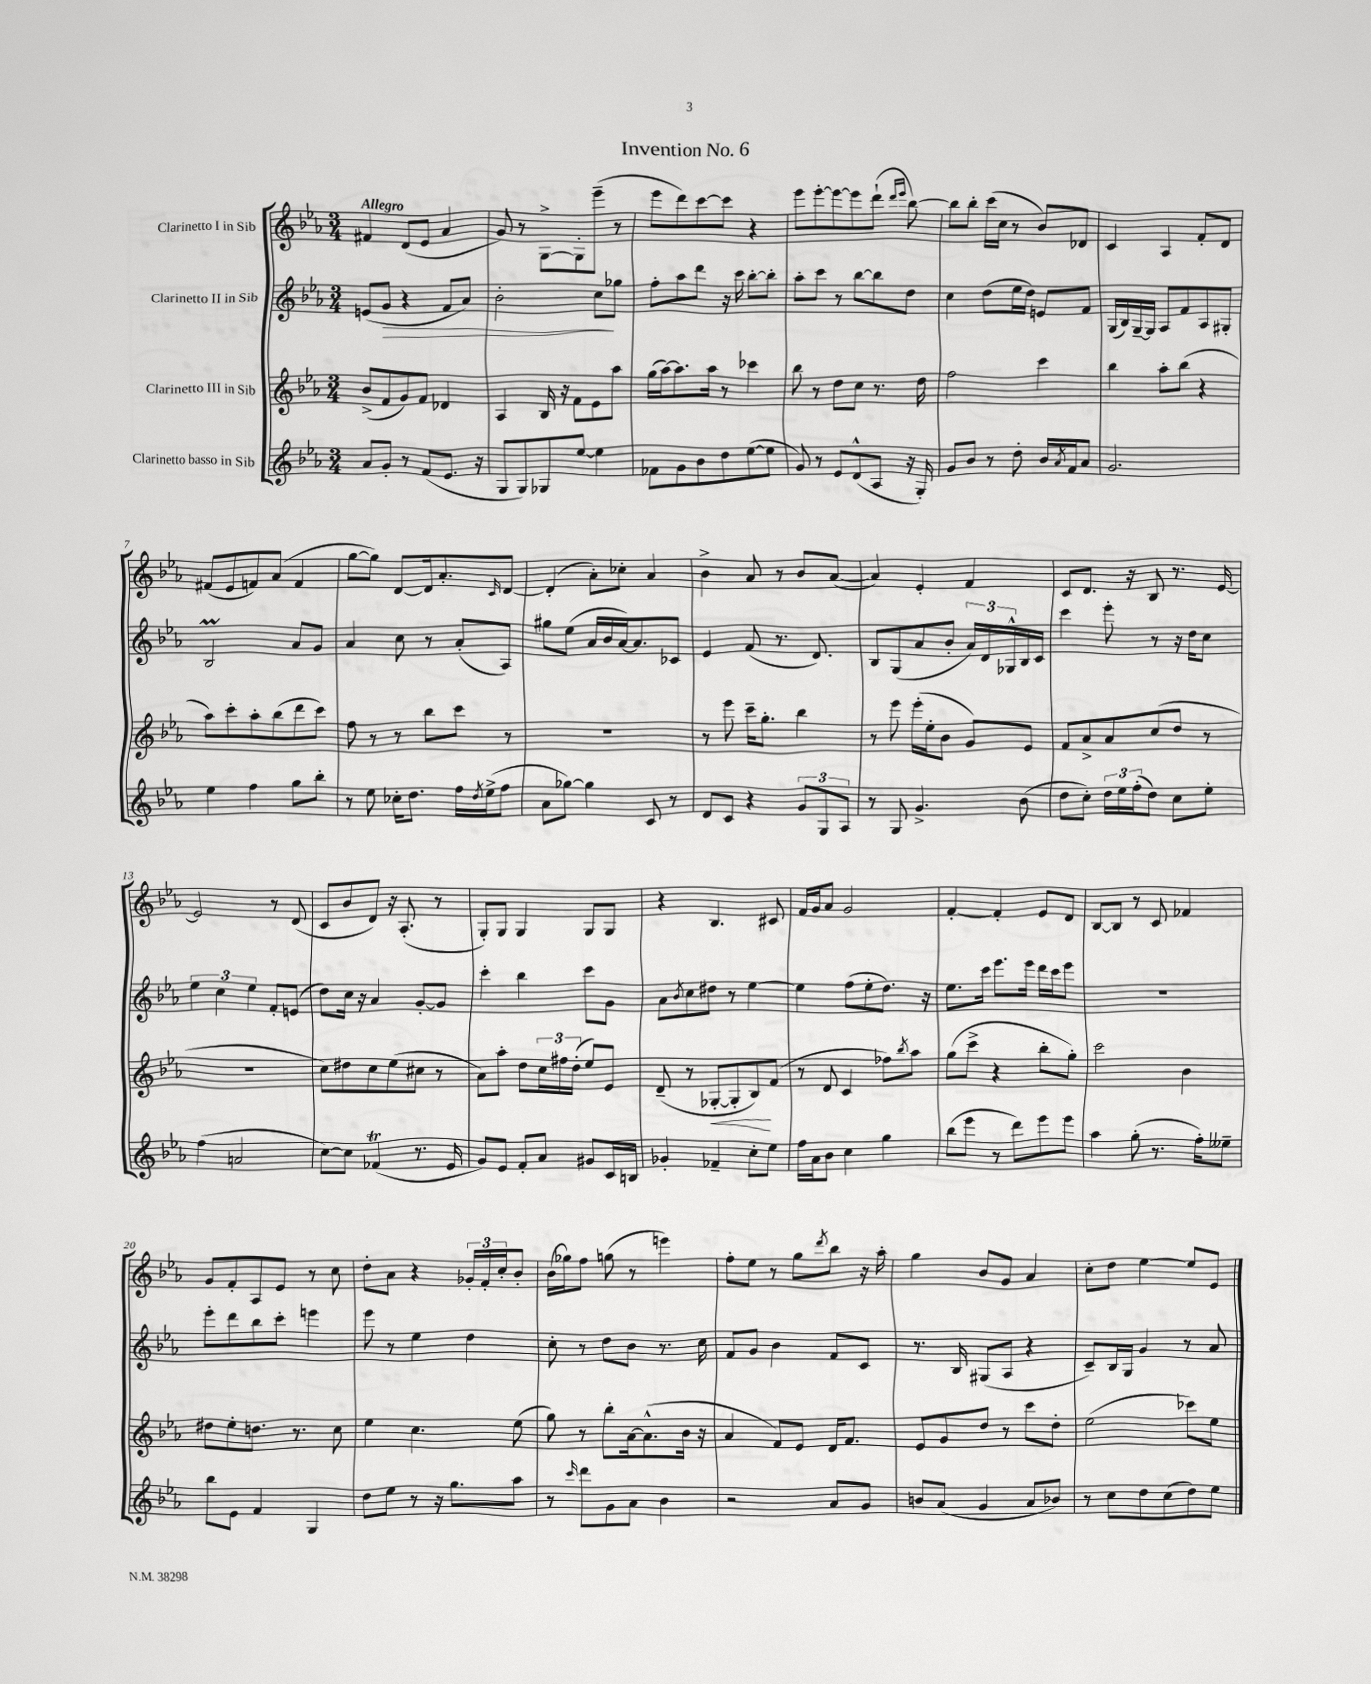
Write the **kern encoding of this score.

**kern	**kern	**dynam	**kern	**dynam	**kern
*part4	*part3	*part3	*part2	*part2	*part1
*staff4	*staff3	*staff3	*staff2	*staff2	*staff1
*I"Clarinetto basso in Sib	*I"Clarinetto III in Sib	*	*I"Clarinetto II in Sib	*	*I"Clarinetto I in Sib
*clefG2	*clefG2	*	*clefG2	*	*clefG2
*k[b-e-a-]	*k[b-e-a-]	*	*k[b-e-a-]	*	*k[b-e-a-]
*M3/4	*M3/4	*	*M3/4	*	*M3/4
=1	=1	=1	=1	=1	=1
!	!	!	!	!	!LO:TX:a:B:t=Allegro
8a-/L	(8b-^/L	.	(8en/L	.	4f#X/
!	!	!	!	!LO:HP:b	!
8g'/J	8f/	.	8g/J	>	.
8r	8g/)	.	4r	.	(8d/L
(8f/L	8f/J	.	.	.	8e-/J
8.e-/J	4d-X/	.	8f/L	.	4a-/
.	.	.	8a-/J)	.	.
16r	.	.	.	.	.
=2	=2	=2	=2	=2	=2
8G/L	4A-/	.	2b-'\	.	8g/)
8G/)	.	.	.	.	8r
8G-X/	16B-/	.	.	.	[8G^\L
.	16r	.	.	.	.
[8ee-/J	8f\L	.	.	.	8G'\]
4ee-\]	8e-\	.	8cc\L	.	(8eee-~\J
.	8aa-\J	.	8gg-X\J	]	8r
=3	=3	=3	=3	=3	=3
8f-X\L	(16gg\LL	.	8ff'\L	.	8eee-\L
.	[16aa-\J)	.	.	.	.
8g\	8.aa-\]	.	8aa-\	.	8ddd\)
8b-\	.	.	8ddd\J	.	[8ccc\
.	16aa-\Jk	.	.	.	.
8dd\	8r	.	16r	.	8ccc\J]
.	.	.	16ccc\	.	.
([8ee-\	4ccc-X\	.	[8bb-'\L	.	4r
8ee-\J]	.	.	8bb-'\J]	.	.
=4	=4	=4	=4	=4	=4
8g/)	8bb-\	.	8aa-'\L	.	8eee-\L
8r	8r	.	8ccc\J	.	[8eee-'\
8e-/L	8dd\L	.	8r	.	8eee-\_
(8d^^/	8cc\J	.	[8bb-\L	.	8eee-\]
8A-/J	8.r	.	8bb-\]	.	(8ddd`\J
.	.	.	.	.	16qqddd/LL
.	.	.	.	.	16qqeee-/JJ
16r	.	.	8dd\J	.	[8bb-\)
16G'/)	16dd\	.	.	.	.
=5	=5	=5	=5	=5	=5
8g/L	2ff\	.	4cc\	.	8bb-\L]
8b-/J	.	.	.	.	8bb-'\J
8r	.	.	(8dd\L	.	(16ccc\LL
.	.	.	.	.	16cc\JJ
8dd'\	.	.	16ee-\L	.	8r
.	.	.	16dd\JJ)	.	.
16b-/LL	4ccc\	.	8en/L	.	8b-/L)
8qa-/	.	.	.	.	.
16f/J	.	.	.	.	.
8a-/J	.	.	8f/J	.	8d-X/J
=6	=6	=6	=6	=6	=6
2.g/	4bb-\	.	(16G/LL	.	4c/
.	.	.	16B-/)	.	.
.	.	.	[16G~/	.	.
.	.	.	16G/JJ]	.	.
.	8aa-'\L	.	8A-/L	.	4A-/
.	(8bb-\J	.	8f/	.	.
.	4r	.	8A-/	.	8f'/L
.	.	.	8G#X'/J	.	8d/J
!!LO:LB:g=z
=7	=7	=7	=7	=7	=7
4ee-\	8aa-\L)	.	2B-M/	.	(8f#X/L
.	8ccc'\	.	.	.	8e-/
4ff\	8aa-'\	.	.	.	8fn/)
.	(8bb-\	.	.	.	(8a-/J
8gg\L	8ddd\	.	8a-/L	.	4f/
8bb-'\J	8ccc\J)	.	8g/J	.	.
=8	=8	=8	=8	=8	=8
8r	8ff\	.	4a-/	.	[8gg\L
8ee-\	8r	.	.	.	8gg\J])
16cc-X'\KL	8r	.	8cc\	.	[8d/L
8.dd\J	.	.	.	.	.
.	8bb-\L	.	8r	.	16d/k]
.	.	.	.	.	8.a-'/
16ff\LL	8ccc\J	.	(8a-'/L	.	.
8qdd/	.	.	.	.	.
(16ee-^\J	.	.	.	.	.
.	.	.	.	.	16qqc/
8ff\J	8r	.	8A-/J)	.	[8d/J
=9	=9	=9	=9	=9	=9
8a-\L	2.r	.	8gg#X\L	.	(4d'/]
[8gg-X\J)	.	.	(8ee-\J	.	.
4gg-\]	.	.	16a-/LL	.	8a-'\L)
.	.	.	16b-/	.	.
.	.	.	[16a-/J)	.	8cc-X'\J
.	.	.	8.a-/]	.	.
8c/	.	.	.	.	4a-/
8r	.	.	8c-X/J	.	.
=10	=10	=10	=10	=10	=10
8d/L	8r	.	4e-/	.	4b-^\
8c/J	8eee-\	.	.	.	.
4r	16ccc~\KL	.	(8f/	.	8a-/
.	8.gg'\J	.	.	.	.
.	.	.	8.r	.	8r
12g/L	4bb-\	.	.	.	8b-/L
.	.	.	8.d/)	.	.
12G/	.	.	.	.	.
.	.	.	.	.	([8a-/J
12A-/J	.	.	.	.	.
=11	=11	=11	=11	=11	=11
8r	8r	.	8B-/L	.	4a-/])
8G/	8eee-\	.	(8G/	.	.
4.g^/	(16eee-'\LL	.	8a-/	.	4e-'/
.	16ee-'\J	.	.	.	.
.	8b-\J	.	8b-'/J	.	.
.	8g/L)	.	24a-/LL)	.	4f/
.	.	.	24d/	.	.
.	.	.	24G-X^^/	.	.
(8b-\	8e-/J	.	16B-/	.	.
.	.	.	16c/JJ	.	.
=12	=12	=12	=12	=12	=12
8dd\L	8f/L	.	4ccc\	.	8c/L
8cc'\J)	8a-^/	.	.	.	8.d/J
24dd\LL	8a-/	.	8eee-'\	.	.
24ee-\	.	.	.	.	.
.	.	.	.	.	16r
(24ff'\J	.	.	.	.	.
8dd\J)	(8cc/	.	8r	.	8B-/
8cc\L	8dd/J	.	16r	.	8.r
.	.	.	16dd\KL	.	.
8ee-'\J	8r	.	8cc\J	.	.
.	.	.	.	.	[16e-/
!!LO:LB:g=z
=13	=13	=13	=13	=13	=13
(4ff\	2.r	.	6ee-\	.	2e-/]
.	.	.	6cc\	.	.
2an/	.	.	.	.	.
.	.	.	6ee-\	.	.
.	.	.	8f'/L	.	8r
.	.	.	(8en/J	.	(8d/
=14	=14	=14	=14	=14	=14
[8cc\L)	8cc\L)	.	8dd\L)	.	8c/L
8cc\J]	8dd#X\	.	16cc\Jk	.	8b-/
.	.	.	16r	.	.
(4f-XT/	8cc\	.	4a-/	.	8d/J)
.	(8ee-\	.	.	.	16r
.	.	.	.	.	(8.A-'/
8.r	8cc#X\J	.	[8g'/L	.	.
.	8r	.	8g/J]	.	8r
16e-/	.	.	.	.	.
=15	=15	=15	=15	=15	=15
8g/L)	8a-\L)	.	4ccc'\	.	8G'/L)
8e-/J	8aa-'\J	.	.	.	8G/J
8f'/L	8dd\L	.	4bb-\	.	4G/
8a-/J	24cc\L	.	.	.	.
.	24ff#X\	.	.	.	.
.	(24dd'\JJ	.	.	.	.
8g#X/L	8ee-/L)	.	8ccc\L	.	8G/L
16c/L	8e-/J	.	8g\J	.	8G/J
16Bn/JJ	.	.	.	.	.
=16	=16	=16	=16	=16	=16
4g-X'/	(8d~/	.	8a-\L	.	4r
.	.	.	8qb-/	.	.
.	8r	.	8cc\	.	.
!	!	!LO:HP:b	!	!	!
4f-X~/	[8G-X'/L	<	8dd#X\J	.	4.B-/
.	8G-'/]	.	8r	.	.
8cc'\L	8B-/)	.	[4ee-\	.	.
8ee-\J	(8f/J	[	.	.	8c#X/
=17	=17	=17	=17	=17	=17
16ff\LL	8r	.	4ee-\]	.	16f/LL
16a-\J	.	.	.	.	16g/J
8b-\J	8d/	.	.	.	8a-/J
4cc\	4c/	.	(8ff\L	.	2g/
.	.	.	8ee-'\	.	.
4gg\	8ff-X\L)	.	8.dd\J)	.	.
.	8qbb-/	.	.	.	.
.	8aa-\J	.	.	.	.
.	.	.	16r	.	.
=18	=18	=18	=18	=18	=18
(8bb-\L	(8gg\L	.	8.ee-\L	.	[4f'/
8eee-\J	8ccc^\J	.	.	.	.
.	.	.	16ccc\Jk	.	.
8r	4r	.	8.eee-\L	.	4f'/]
8ddd\L)	.	.	.	.	.
.	.	.	16eee-\Jk	.	.
8eee-\	8bb-'\L	.	16ddd\LL	.	8e-/L
.	.	.	16ccc\J	.	.
8eee-\J	8gg'\J)	.	8eee-\J	.	8d/J
=19	=19	=19	=19	=19	=19
4aa-\	2ccc\	.	2.r	.	[8B-/L
.	.	.	.	.	8B-/J]
(8gg'\	.	.	.	.	8r
8.r	.	.	.	.	8c/
.	4b-\	.	.	.	4f-X/
16ff'\KL)	.	.	.	.	.
8ee--X~\J	.	.	.	.	.
!!LO:LB:g=z
=20	=20	=20	=20	=20	=20
8bb-\L	8dd#X\L	.	8eee-'\L	.	8g/L
8e-\J	8ee-'\	.	8ddd\	.	8f'/
4f/	8.ddn\J	.	8bb-\	.	8A-/
.	.	.	8ccc'\J	.	8e-/J
.	8.r	.	.	.	.
4G/	.	.	4eeen\	.	8r
.	8cc\	.	.	.	8cc\
=21	=21	=21	=21	=21	=21
8dd\L	4ee-\	.	8eee-\	.	8dd'\L
8ee-\J	.	.	8r	.	8a-\J
8r	4.cc\	.	4ee-\	.	4r
16r	.	.	.	.	.
8.gg\L	.	.	.	.	.
.	.	.	4dd\	.	24g-X'/LL
.	.	.	.	.	24f'/
.	.	.	.	.	24cc'/J
8aa-\J	(8ee-\	.	.	.	8b-'/J
=22	=22	=22	=22	=22	=22
8r	8gg\)	.	8cc'\	.	(16b-\LL
.	.	.	.	.	16gg-X\J)
16qqccc/	.	.	.	.	.
8ddd\L	8r	.	8r	.	8ff\J
8g\	8bb-'\L	.	8dd\L	.	(8ggn\
8a-\J	[16a-\k	.	8b-\J	.	8r
.	(8.a-^^\]	.	.	.	.
4b-\	.	.	8.r	.	4eeen\)
.	16b-\Jk	.	.	.	.
.	16r	.	16cc\	.	.
=23	=23	=23	=23	=23	=23
2r	4a-/	.	8f/L	.	8ff'\L
.	.	.	8g/J	.	8ee-\J
.	8f/L)	.	4b-\	.	8r
.	8e-/J	.	.	.	8gg\L
.	.	.	.	.	8qddd/
8a-/L	16d/KL	.	8f/L	.	8bb-\J
.	8.f/J	.	.	.	.
8g/J	.	.	8c/J	.	16r
.	.	.	.	.	16aa-'\
=24	=24	=24	=24	=24	=24
8bn/L	8e-/L	.	8.r	.	4gg\
(8a-/J	8g/	.	.	.	.
.	.	.	16B-/	.	.
4g/	8dd/J	.	(8G#X/L	.	8b-/L
.	8r	.	8A-/J	.	8g/J
8a-/L	8ccc\L	.	4r	.	4a-/
8b-X/J)	8dd'\J	.	.	.	.
=25	=25	=25	=25	=25	=25
8r	(2ee-\	.	8c~/L)	.	8cc'\L
8cc\L	.	.	16B-/L	.	8dd\J
.	.	.	16G/JJ	.	.
8dd\	.	.	4g/	.	[4ee-\
(8cc\	.	.	.	.	.
8dd\)	8ccc-X\L)	.	8r	.	8ee-/L]
8ee-\J	8ee-\J	.	8a-/	.	8e-/J
==	==	==	==	==	==
*-	*-	*-	*-	*-	*-
